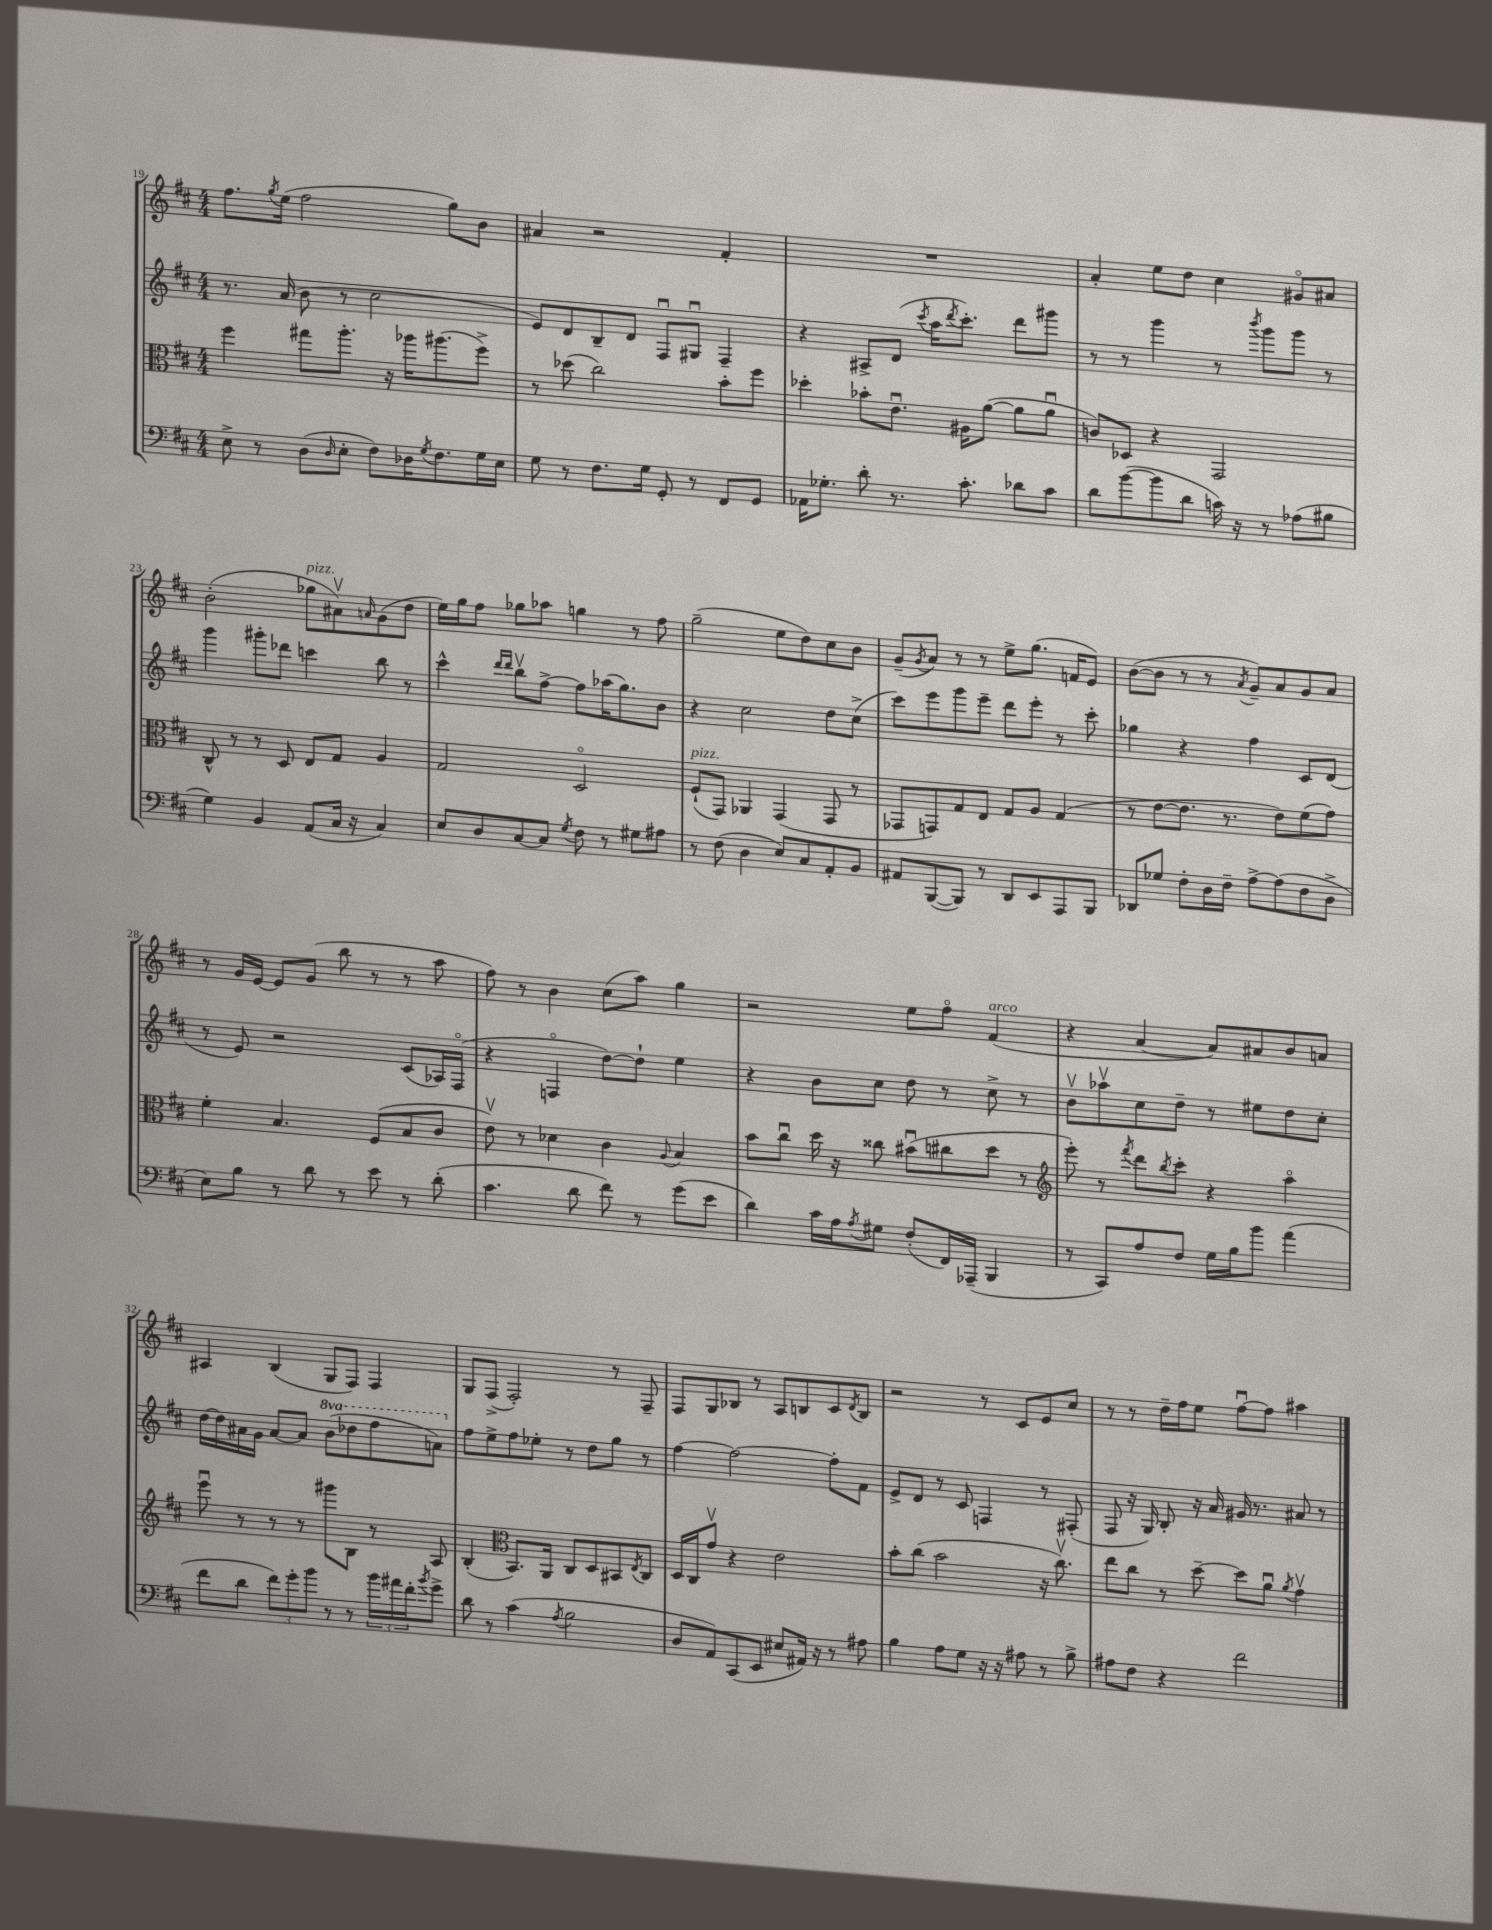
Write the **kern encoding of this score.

**kern	**kern	**kern	**kern
*part4	*part3	*part2	*part1
*staff4	*staff3	*staff2	*staff1
*clefF4	*clefC3	*clefG2	*clefG2
*k[f#c#]	*k[f#c#]	*k[f#c#]	*k[f#c#]
*M4/4	*M4/4	*M4/4	*M4/4
=19	=19	=19	=19
8E^\	4ff#\	8.r	8.ff#\L
8r	.	.	.
.	.	.	8qgg/
.	.	(16a/	(16ee\Jk
(8D\L	8gg#X\L	8b\	2ff#\
16qqD/	.	.	.
8E'\J	8.aa'\J	8r	.
8F#\L)	.	2cc#\	.
.	16r	.	.
16D-X\K	16aa-X\KL	.	.
8qG/	.	.	.
8.F#\	(8.aa#X\	.	.
.	.	.	8gg\L)
16G\L	8ff#^\J)	.	8b\J
16E\JJ	.	.	.
=20	=20	=20	=20
8G\	8r	8e/L)	4a#X/
8r	(8dd-X\	8d/	.
8.F#\L	2cc#\)	8B~/	2r
.	.	8d/J	.
16G\Jk	.	.	.
8GG'/	.	8F#u/L	.
8r	.	8G#Xu/J	.
8FF#/L	8b'\L	4F#~/	4f#'/
8GG/J	8ff#\J	.	.
=21	=21	=21	=21
16AA-X\KL	4dd-X'\	4r	1r
8.G-X'\J	.	.	.
8d'\	8b-X'\L	8A#X^/L	.
8.r	8.eu\J	(8d/J	.
.	.	8qccc#/	.
.	.	16aa\KL	.
.	.	8qddd/	.
8.c#'\	16A#X\KL	8.ccc#'\J)	.
.	([8a\J	.	.
8d-X\L	8a\L]	8ddd\L	.
8c#\J	8au\J	8ggg#X\J	.
=22	=22	=22	=22
8d\L	8cn/L)	8r	4a'/
([8b\	8D-X/J	8r	.
8b\]	4r	4ggg\	8ee\L
8d\J	.	.	8dd\J
16cn\)	2GG/	8r	4cc#\
16r	.	.	.
.	.	8qbbb/	.
8r	.	8ggg\L	.
(8A-X\L	.	8ggg\J	8g#X/L
8B#X\J	.	8r	8a#X/J
!!LO:LB:g=z
=23	=23	=23	=23
4G\)	8C#^^/	4ggg\	(2b'\
.	8r	.	.
4BB/	8r	8ggg#X'\L	.
.	8D/	8ddd-X\J	.
!	!	!	!LO:TX:a:i:t=pizz.
(8AA/L	8E/L	4cccn\	8gg-X\L
16C#/Jk	8G/J	.	8a#Xv\)
16r	.	.	.
.	.	.	16qqan/
4C#/)	4A/	8bb\	(8g\
.	.	8r	8dd\J
=24	=24	=24	=24
8E/L	2G/	4ccc#^^\	16ee\LL)
.	.	.	16gg\J
8D/	.	.	8ff#\J
.	.	16qqddd/LL	.
.	.	16qqddd/JJ	.
[8C#/	.	8bbv\L	8gg-X\L
8C#/J]	.	[8ff#^\J	8aa-X\J
8qG/	.	.	.
8F#\	2D/	8ff#\L]	4ggn\
8r	.	(16aa-X\K	.
.	.	8.gg\)	.
8G#X\L	.	.	8r
8A#X\J	.	8b\J	8ff#\
=25	=25	=25	=25
!	!LO:TX:a:i:t=pizz.	!	!
8r	(8F#`/L	4r	(2gg~\
(8F#\	8GG/J)	.	.
4D\	4AA-X/	2cc#\	.
8E/L)	(4GG/	.	8ee\L
8C#/	.	.	8dd\)
8AA'/	8GG/	8dd\L	8cc#\
8BB/J	8r	(8cc#^\J	8b\J
=26	=26	=26	=26
8AA#X/L	8GG-X/L	8ccc#\L)	(8g~/L
.	.	.	8qg/
([8BBB/	8GGn/)	8eee\	8a/J)
8BBB/J])	8G/	8ggg\	8r
8r	8E/J	8eee~\J	8r
8DD/L	8G/L	8ddd\L	8ee^\L
8EE/	8A/J	8eee'\J	(8.gg\J
8AAA/	(4G/	8r	.
.	.	.	16fn/KL
8BBB/J	.	8ccc#'\	8e/J)
=27	=27	=27	=27
8DD-X/L	8r	4gg-X\	([8b\L
8G-X/J	[8e\L	.	8b\J]
8F#'\L	8.e\J]	4r	8r
16D\L	.	.	8r
16F#~\JJ	8.r	.	.
.	.	.	8qa/
[8A^\L	.	4ff#\	8g~/L)
(8A\]	8e\L)	.	8a/
8F#\	(8f#\	8c#/L	8g/
8D^\J	8g\J)	(8d/J	8a/J
!!LO:LB:g=z
=28	=28	=28	=28
8E\L)	4f#'\	8r	8r
8B\J	.	8e/)	16g/LL
.	.	.	[16e/JJ
8r	4.B/	2r	8e/L]
8d\	.	.	(8g/J
8r	.	.	8bb\
8e\	(8F#/L	.	8r
8r	8B/	(8c#/L	8r
(8d'\	8c#/J	16A-X/L)	8aa\
.	.	(16F#/JJ	.
=29	=29	=29	=29
4.c#\	8ev\)	4r	8ff#\)
.	8r	.	8r
.	4d-X\	4Fn/	4b\
8d\	.	.	.
8f#\)	4c#\	[8dd\L)	(8cc#\L
8r	.	8dd`\J]	8aa\J)
.	8qqA/	.	.
(8g\L	4B/	4ee\	4gg\
8e\J	.	.	.
=30	=30	=30	=30
4d\)	8b\L	4r	2r
.	8cc#u\J	.	.
16c#\LL	16dd\	8b\L	.
16A\J	16r	.	.
8qA/	.	.	.
8G#X\J	8cc##X\	8cc#\J	.
(8F#'/L	(8b#Xu\L	8dd\	8ee\L
16FF#/L)	8cc#X\	8r	8ff#\J
(16AAA-X~/JJ	.	.	.
!	!	!	!LO:TX:a:i:t=arco
4BBB/	8dd\J	8cc#^\	(4f#/
.	8r	8r	.
=31	=31	=31	=31
*	*clefG2	*	*
8r	8eee'\)	8bv\L	4r
8CC#/L)	8r	8aa-Xv\	.
.	8qfff#/	.	.
8A/	8ddd\L	8cc#\	[4a/
.	8qbb/	.	.
8F#/J	8ccc#'\J	8dd~\J	.
16G\LL	4r	8r	8a/L])
16B\J	.	.	.
8b\J	.	8ee#X\L	8a#X/
(4a\	4aa\	8dd\	8b/
.	.	8cc#'\J	8an/J
!!LO:LB:g=z
=32	=32	=32	=32
8f#\L	8eeeu\	[16dd\LL	4A#X/
.	.	16dd\]	.
8d\J	8r	16a#X\	.
.	.	16g\JJ	.
12f#\L)	8r	[8a#/L	(4B/
12g'\	.	.	.
.	8r	8a#/J]	.
12b\J	.	.	.
*	*	*8va	*
8r	8ggg#X\L	(8bb\L	8G/L
8r	8B\J	8ddd-X\	8F#/J)
24b\LL	8r	8fff#\	4F#/
24a#X\	.	.	.
24f#'\J	.	.	.
8qb/	.	.	.
8g^\J	8A/	8aan\J)	.
=33	=33	=33	=33
*	*	*X8va	*
8d\	(4B'/	8ff#\L	8G/L
8r	.	8ee^\	(8F#^/J
*	*clefC3	*	*
(4c#\	8.BB/L)	8ff#\	2F#'/)
.	.	8ee-X'\J	.
.	16AA/Jk	.	.
8qA/	.	.	.
2B\	8C#/L	8r	.
.	8D/	8dd\L	.
.	8BB#X/	8gg\J	8r
.	8qE/	.	.
.	8C#/J	8r	8F#~/
=34	=34	=34	=34
8D/L	16D/LL	[4ff#\	8F#/L
.	16C#/J	.	.
8AA/)	8gv/J	.	8G/
(8CC#/	4r	2ff#\_	8B-X/J
8EE/J	.	.	8r
8E#X/L	2e\	.	8A/L
16AA#X/Jk)	.	.	8Bn/
16r	.	.	.
8r	.	8ff#'\L]	8c#/
.	.	.	8qd/
8A#X\	.	8f#\J	8B/J
=35	=35	=35	=35
4B\	8b'\L	8e^/L	2r
.	(8cc#\J	8d/J	.
8A\L	2b\	8r	.
8G\J	.	8c#/	.
16r	.	4Fn/	8r
16r	.	.	.
8A#X\	.	.	8c#/L
8r	16r	8r	8e/
.	8.cc#v\)	.	.
8B^\	.	(8F#X'/	8cc#/J
=36	=36	=36	=36
8A#X\L	8ee\L	8F#/	8r
8F#\J	8cc#\J	16r	8r
.	.	16G/)	.
4r	8r	8B'/	16dd~\LL
.	.	.	16ff#\J
.	[8dd~\	16r	8ee\J
.	.	16a/	.
2f#\	8dd\L]	16g#X/	[8ff#u\L
.	.	8.r	.
.	8au\J	.	8ff#\J]
.	8qa/	.	.
.	4gv\	8a#X/	4aa#X\
.	.	8r	.
==	==	==	==
*-	*-	*-	*-
